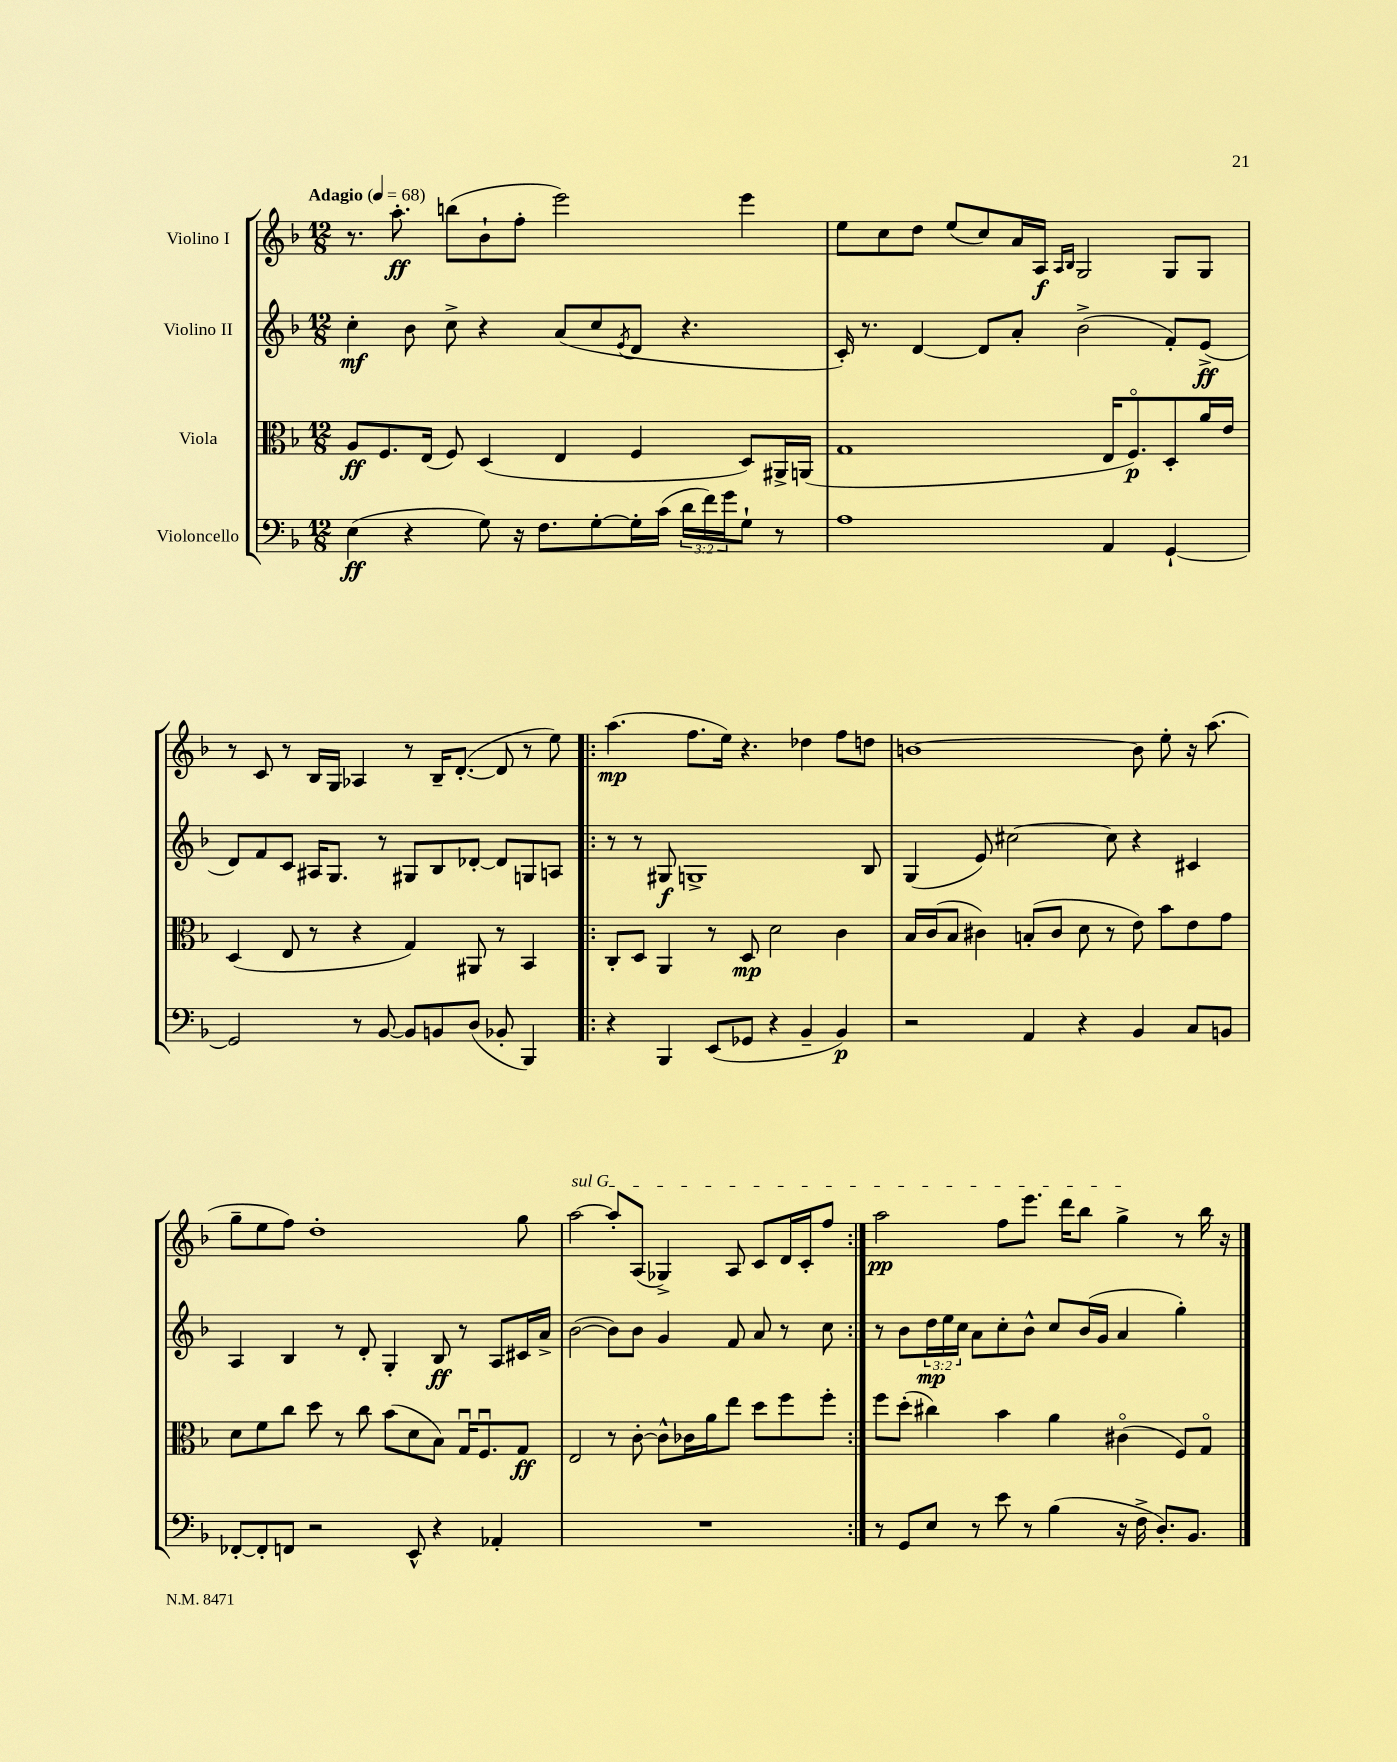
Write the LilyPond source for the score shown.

<<
\new StaffGroup <<
\new Staff = "s0" \with { instrumentName = "Violino I" } {
    \clef treble \key f \major \numericTimeSignature \time 12/8 \tempo "Adagio" 4 = 68
    r8. a''8.-.\ff b''8( bes'8-! f''8-. e'''2) e'''4 |
    e''8 c''8 d''8 e''8( c''8) a'16 a16\f \grace { a16 bes16 } g2 g8 g8 |
    r8 c'8 r8 bes16 g16 aes4 r8 bes16-- d'8.~-.( d'8 r8 e''8) |
    \repeat volta 2 { a''4.\mp( f''8. e''16) r4. des''4 f''8 d''8 |
    b'1~ b'8 e''8-. r16 a''8.( |
    g''8-- e''8 f''8) d''1-. g''8 |
    \once \override TextSpanner.bound-details.left.text = \markup { \italic "sul G" } a''2~\startTextSpan a''8-. a8( ges4->) a8 c'8 d'16 c'16-. f''8 | }
    a''2\pp f''8 e'''8. d'''16 bes''8 g''4->\stopTextSpan r8 bes''16 r16 \bar "|." |
}
\new Staff = "s1" \with { instrumentName = "Violino II" } {
    \clef treble \key f \major \numericTimeSignature \time 12/8 \override Staff.TupletNumber.text = #tuplet-number::calc-fraction-text
    c''4-.\mf bes'8 c''8-> r4 a'8( c''8 \acciaccatura { e'8 } d'8 r4. |
    c'16-.) r8. d'4~ d'8 a'8-. bes'2->( f'8-.) e'8->\ff( |
    d'8) f'8 c'8 ais16 g8. r8 gis8 bes8 des'8~-. des'8 g8 a8 |
    \repeat volta 2 { r8 r8 gis8\f g1-> bes8 |
    g4( e'8) cis''2~ cis''8 r4 cis'4 |
    a4 bes4 r8 d'8-. g4-. bes8\ff r8 a8 cis'16 a'16-> |
    bes'2~( bes'8) bes'8 g'4 f'8 a'8 r8 c''8 | }
    r8 bes'8 \tuplet 3/2 { d''16\mp e''16 c''16 } a'8 c''8-. bes'8-^ c''8 bes'16( g'16 a'4 g''4-.) \bar "|." |
}
\new Staff = "s2" \with { instrumentName = "Viola" } {
    \clef alto \key f \major \numericTimeSignature \time 12/8
    a8\ff f8. e16( f8) d4( e4 f4 d8) ais,16-> a,16( |
    g1 e16 f8.\flageolet\p) d8-. a'16 e'16 |
    d4( e8 r8 r4 g4) ais,8 r8 bes,4 |
    \repeat volta 2 { c8-. d8 a,4 r8 d8\mp d'2 c'4 |
    bes16 c'16( bes8 cis'4) b8-.( cis'8 d'8 r8 e'8) bes'8 e'8 g'8 |
    d'8 f'8 c''8 d''8 r8 c''8 bes'8( d'8 bes8) g16\downbow f8.\downbow g8\ff |
    e2 r8 c'8~-. c'8-^ ces'16 a'16 e''8 d''8 f''8 f''8-. | }
    f''8 d''8-.( cis''4) bes'4 a'4 cis'4\flageolet( f8) g8\flageolet \bar "|." |
}
\new Staff = "s3" \with { instrumentName = "Violoncello" } {
    \clef bass \key f \major \numericTimeSignature \time 12/8 \override Staff.TupletNumber.text = #tuplet-number::calc-fraction-text
    e4\ff( r4 g8) r16 f8. g8~-. g16-. c'16( \tuplet 3/2 { d'16 f'16) g'16 } g8-! r8 |
    a1 a,4 g,4~-! |
    g,2 r8 bes,8~ bes,8 b,8 d8( bes,8-. bes,,4) |
    \repeat volta 2 { r4 bes,,4 e,8( ges,8 r4 bes,4-- bes,4\p) |
    r2 a,4 r4 bes,4 c8 b,8 |
    fes,8~-. fes,8-. f,8 r2 e,8-^ r4 aes,4-. |
    R1. | }
    r8 g,8 e8 r8 e'8 r8 bes4( r16 f16-> d8.-.) bes,8. \bar "|." |
}
>>
>>
\layout { \context { \Score \remove "Bar_number_engraver" } }
